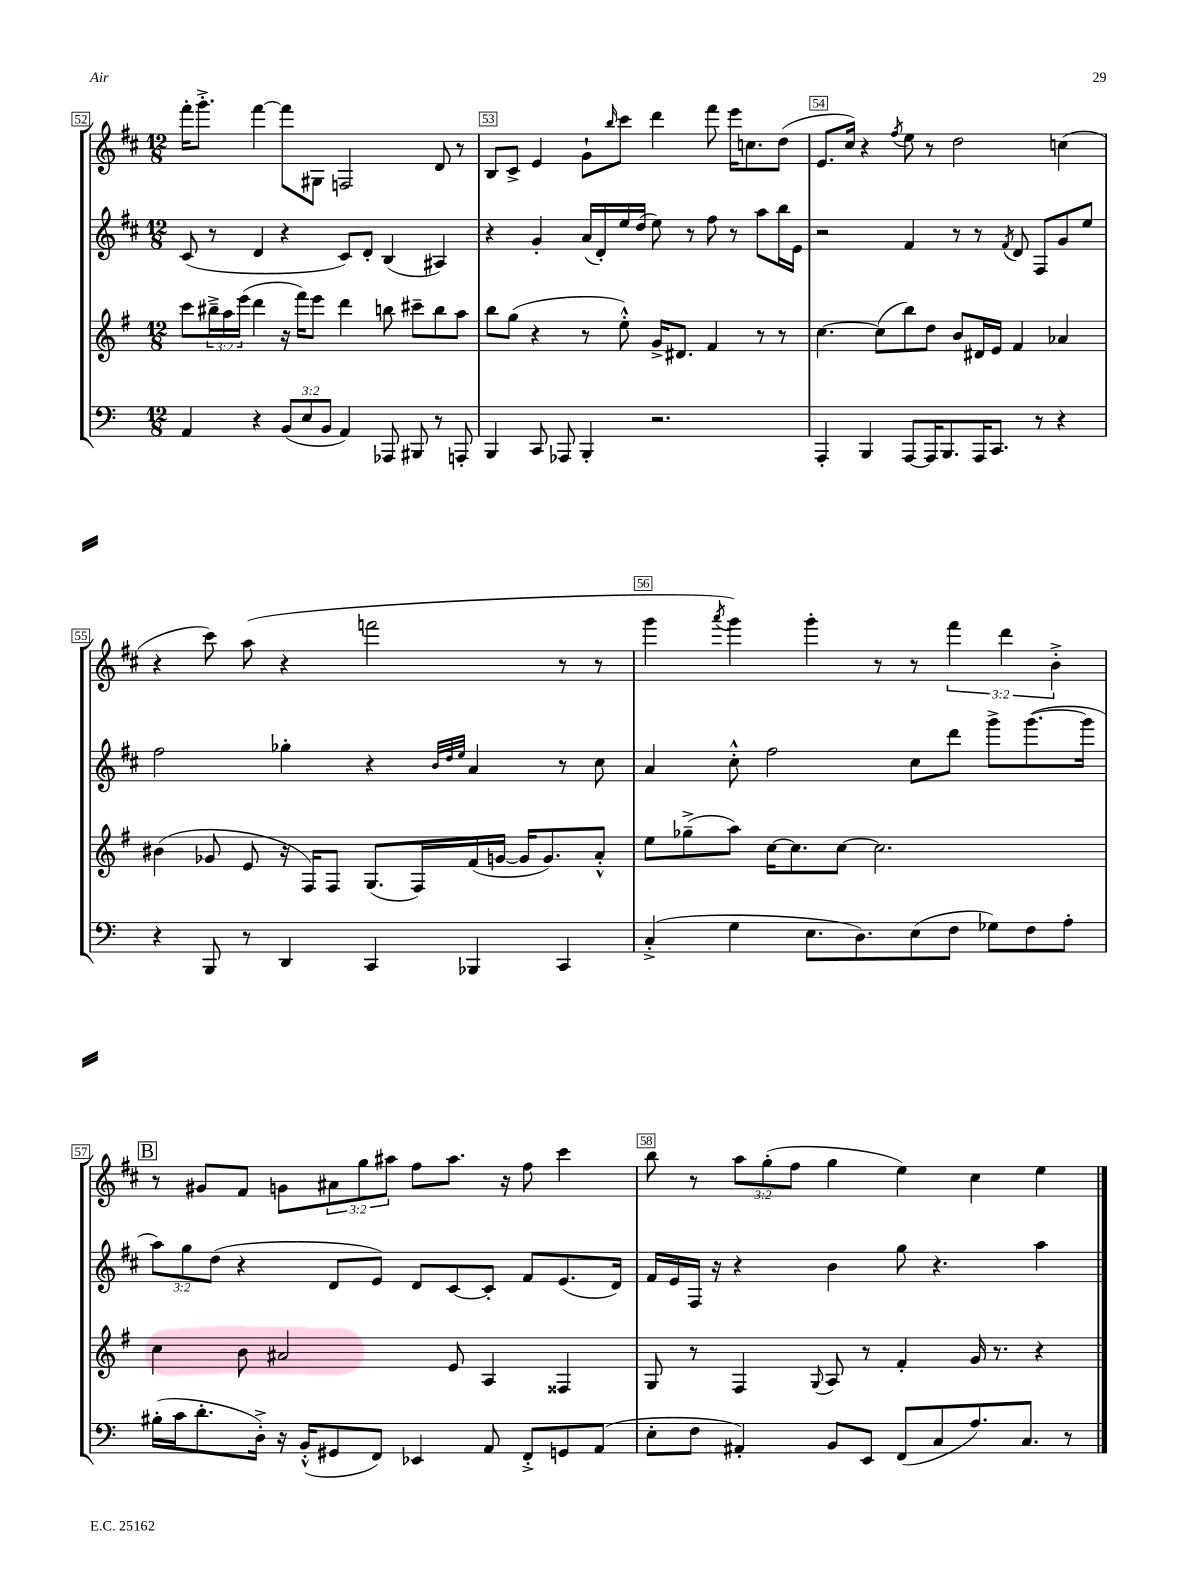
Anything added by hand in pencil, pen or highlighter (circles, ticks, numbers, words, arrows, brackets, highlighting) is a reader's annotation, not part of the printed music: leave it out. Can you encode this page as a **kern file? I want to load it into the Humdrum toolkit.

**kern	**kern	**kern	**kern
*staff4	*staff3	*staff2	*staff1
*clefF4	*clefG2	*clefG2	*clefG2
*k[]	*k[f#]	*k[f#c#]	*k[f#c#]
*M12/8	*M12/8	*M12/8	*M12/8
4AA	8ccc	(8c#	16fff#'
.	.	.	8.ggg'^
.	24bb#~^	8r	.
.	24aa	.	.
.	(24eee	.	.
4r	4ddd	4d	[4fff#
(12BB	16r	4r	8fff#]
.	16fff#)	.	.
12E	.	.	.
.	8eee	.	8G#
12BB	.	.	.
4AA)	4ddd	8c#)	2F
.	.	8d'	.
8AAA-	8bb	(4B	.
8BBB#	8ccc#~	.	.
8r	8bb	4A#)	8d
8AAA'	8aa	.	8r
=	=	=	=
4BBB	8bb	4r	8B
.	(8gg	.	8c#^
8CC	4r	4g'	4e
8AAA-	.	.	.
4BBB'	8r	(16a	8g`
.	.	16d')	.
.	.	.	16qqbb
.	8ee'^^)	16ee	8ccc#
.	.	(16dd	.
2.r	16g^	8ee)	4ddd
.	8.d#	.	.
.	.	8r	.
.	4f#	8ff#	8fff#
.	.	8r	16eee
.	.	.	8.cc
.	8r	8aa	.
.	8r	16bb	(8dd
.	.	16e	.
=	=	=	=
4AAA'	[4.cc	2r	8.e
.	.	.	16cc#)
4BBB	.	.	4r
.	(8cc]	.	.
.	.	.	8qff#
[8AAA	8bb)	4f#	8ee
16AAA]	8dd	.	8r
8.BBB	.	.	.
.	8b	8r	2dd
16AAA	16d#	8r	.
8.CC	16e	.	.
.	.	8qf#	.
.	4f#	8d	.
8r	.	8F#	.
4r	4a-	8g	(4cc
.	.	8ee	.
=	=	=	=
4r	(4b#	2ff#	4r
8BBB	8g-	.	8ccc#)
8r	8e	.	(8aa
4DD	16r	4gg-'	4r
.	16F#)	.	.
.	8F#	.	.
4CC	(8.G	4r	2fff
.	16F#)	.	.
.	.	32qqb	.
.	.	32qqdd	.
.	.	32qqee	.
4BBB-	(16f#	4a	.
.	[16g	.	.
.	16g]	.	.
.	8.g)	.	.
4CC	.	8r	8r
.	8a'^^	8cc#	8r
=	=	=	=
(4C'^	8ee	4a	4ggg
.	(8gg-~^	.	.
.	.	.	8qaaa
4G	8aa)	8cc#'^^	4ggg)
.	[16cc	2ff#	.
.	8.cc]	.	.
8.E	.	.	4ggg'
.	[8cc	.	.
8.D)	.	.	.
.	2.cc]	.	8r
(8E	.	8cc#	8r
8F	.	8ddd	6fff#
8G-)	.	8ggg^	.
.	.	.	6ddd
8F	.	([8.ggg	.
.	.	.	6b'^
8A'	.	.	.
.	.	16ggg]	.
=	=	=	=
(16B#'	4cc	12aa)	8r
16c	.	.	.
.	.	12gg	.
8.d'	.	.	8g#
.	.	(12dd	.
.	8b	4r	8f#
16D'^)	.	.	.
16r	2a#	.	8g
(16BB'^^	.	.	.
8GG#	.	8d	12a#
.	.	.	12gg
8FF)	.	8e)	.
.	.	.	12aa#
4EE-	.	8d	8ff#
.	8e	[8c#	8.aa#
8AA	4A	8c#']	.
.	.	.	16r
8FF'^	.	8f#	8ff#
8GG	4F##	(8.e	4ccc#
(8AA	.	.	.
.	.	16d)	.
=	=	=	=
8E'	8G	16f#	8bb
.	.	16e	.
8F	8r	16F#	8r
.	.	16r	.
4AA#')	4F#	4r	12aa
.	.	.	(12gg'
.	.	.	12ff#
.	8qqG	.	.
8BB	8A	4b	4gg
8EE	8r	.	.
(8FF	4f#'	8gg	4ee)
8C	.	4.r	.
8.A)	16g	.	4cc#
.	8.r	.	.
8.C	.	.	.
.	4r	4aa	4ee
8r	.	.	.
==	==	==	==
*-	*-	*-	*-
